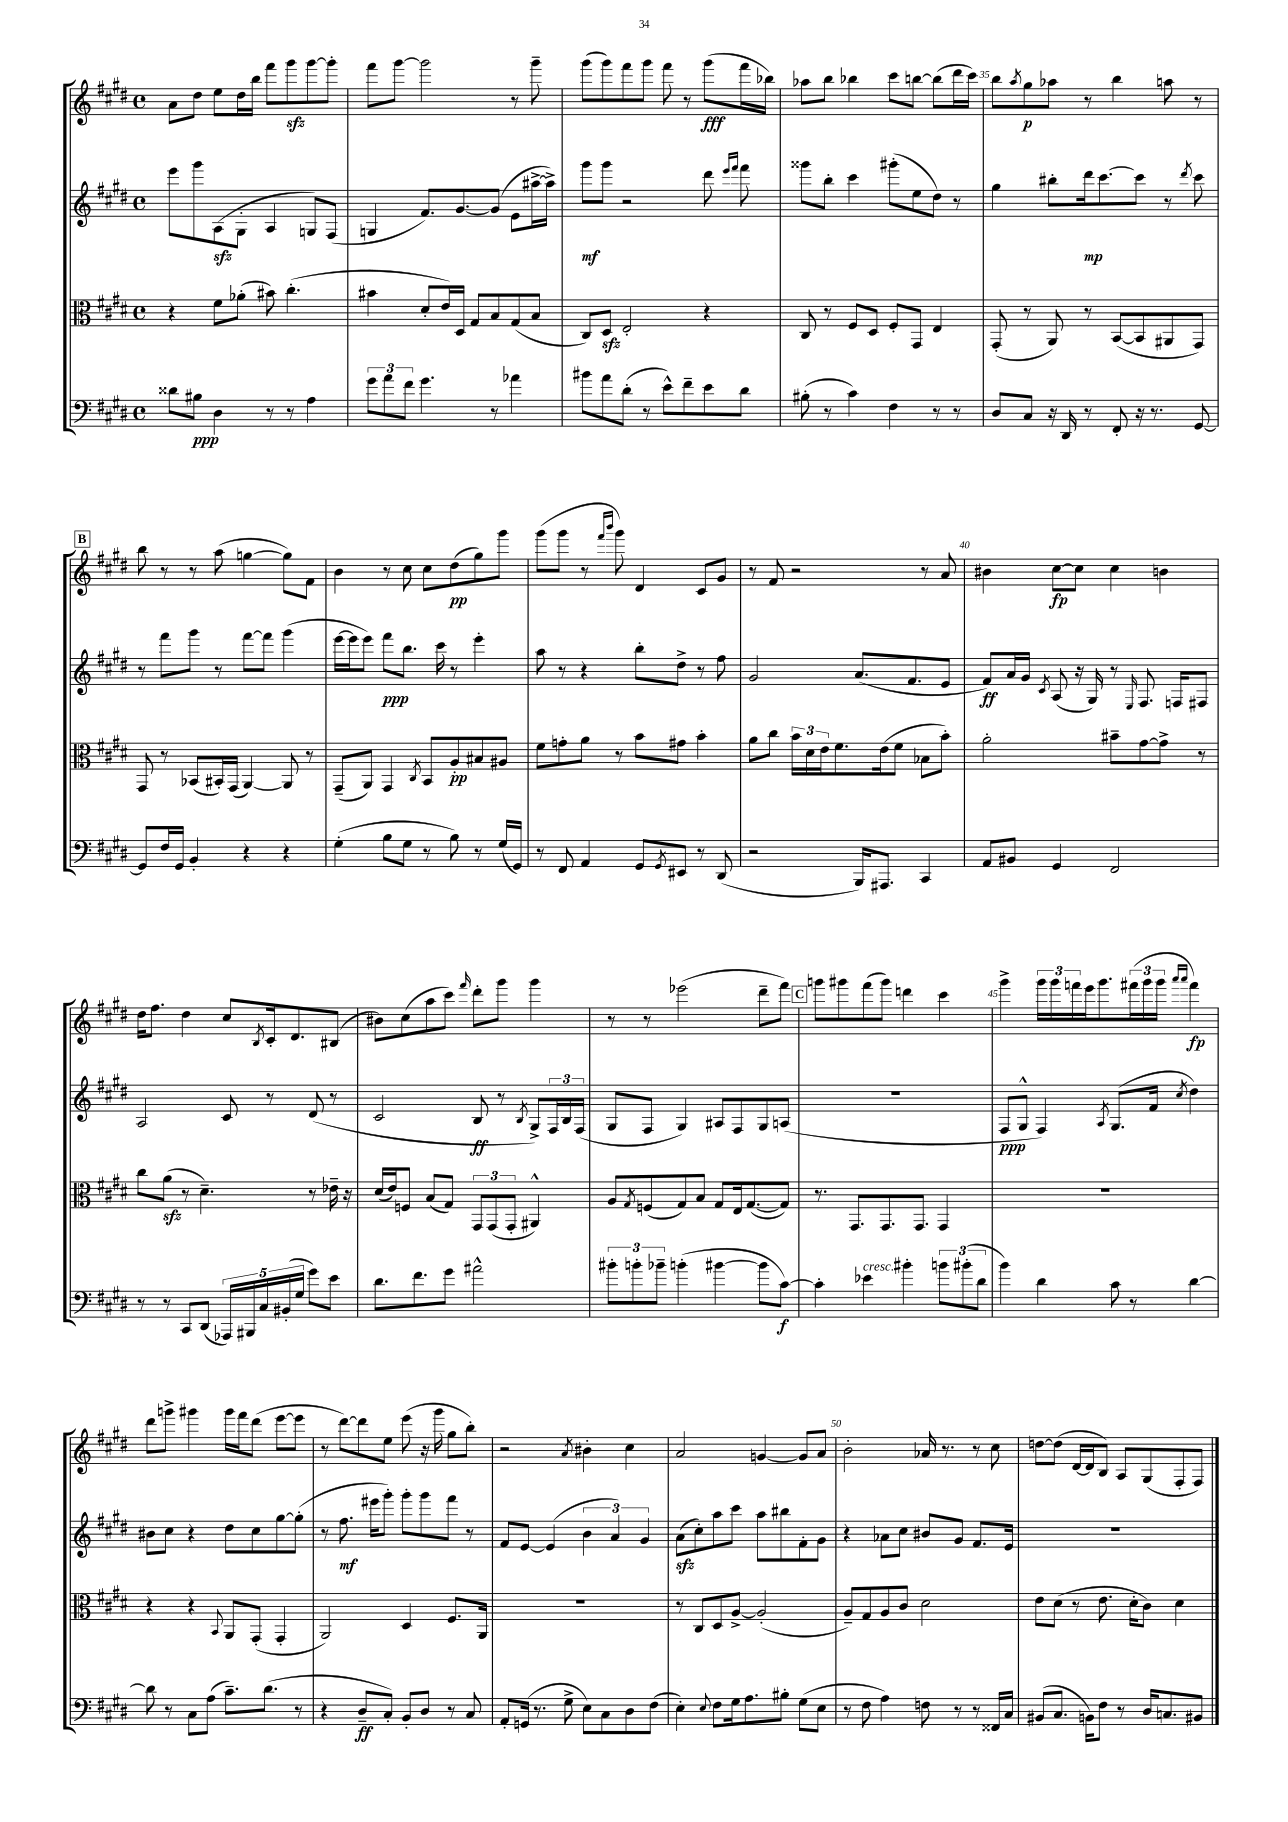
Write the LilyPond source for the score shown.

<<
\new StaffGroup <<
\new Staff = "s0" {
    \clef treble \key e \major \defaultTimeSignature \time 4/4
    a'8 dis''8 e''8 dis''16 b''16 fis'''8 gis'''8\sfz gis'''8~ gis'''8-. |
    fis'''8 gis'''8~ gis'''2 r8 gis'''8-- |
    gis'''8( gis'''8) fis'''8 gis'''8 fis'''8 r8 gis'''8\fff( fis'''16 bes''16) |
    aes''8 b''8 bes''4 cis'''8 b''8~ b''8( dis'''16 cis'''16) |
    b''8 \acciaccatura { a''8 } gis''8\p aes''8 r8 b''4 a''8 r8 |
    \mark \markup { \box "B" } b''8 r8 r8 a''8( g''4~ g''8) fis'8 |
    b'4 r8 cis''8 cis''8 dis''8\pp( gis''8) gis'''8 |
    gis'''8( gis'''8 r8 \grace { fis'''16 b'''16 } gis'''8) dis'4 cis'8 gis'8 |
    r8 fis'8 r2 r8 a'8 |
    bis'4 cis''8~\fp cis''8 cis''4 b'4 |
    dis''16 fis''8. dis''4 cis''8 \acciaccatura { b8 } cis'16-. dis'8. bis8( |
    bis'8) cis''8( a''8 cis'''8) \grace { fis'''16 } dis'''8-. gis'''8 gis'''4 |
    r8 r8 ees'''2( dis'''8-- fis'''8) |
    \mark \markup { \box "C" } g'''8 gis'''8 fis'''8( gis'''8) d'''4 cis'''4 |
    gis'''4-> \tuplet 3/2 { gis'''16 gis'''16 f'''16 } e'''16 gis'''8. \tuplet 3/2 { fis'''16( gis'''16 gis'''16 } \grace { a'''16 a'''16 } fis'''4\fp) |
    dis'''8 g'''8-> gis'''4 gis'''16 fis'''16 dis'''8( e'''8~ e'''8 |
    r8 dis'''8~) dis'''8 e''8 e'''8( r16 gis'''16 gis''8 b''8-.) |
    r2 \acciaccatura { a'8 } bis'4-. cis''4 |
    a'2 g'4~ g'8 a'8 |
    b'2-. aes'16 r8. r8 cis''8 |
    d''8~ d''8( dis'16~ dis'16 b8) a8 gis8( fis8-. fis8) \bar "|." |
}
\new Staff = "s1" {
    \clef treble \key e \major \defaultTimeSignature \time 4/4
    e'''8 gis'''8 a8\sfz( gis8-. a4 g8) fis8( |
    g4 fis'8.) gis'8.~ gis'8( e'8 ais''16~-> ais''16->) |
    gis'''8\mf gis'''8 r2 dis'''8 \grace { e'''16 fis'''16 } fis'''8 |
    gisis'''8 b''8-. cis'''4 gis'''8-.( e''8 dis''8) r8 |
    gis''4 bis''8-. dis'''16\mp cis'''8.~ cis'''8 r8 \acciaccatura { dis'''8 } cis'''8 |
    \mark \markup { \box "B" } r8 fis'''8 gis'''8 r8 fis'''8~ fis'''8 gis'''4( |
    e'''16~ e'''16 e'''8) fis'''8\ppp b''8. cis'''16 r8 e'''4-. |
    a''8 r8 r4 b''8-. dis''8-> r8 fis''8 |
    gis'2 a'8.( fis'8. e'8 |
    fis'8\ff) a'16 gis'16 \acciaccatura { cis'8 } a8( r16 gis16) r8 \grace { e16 } fis8. f16 fis8 |
    a2 cis'8 r8 dis'8( r8 |
    cis'2 b8\ff r8 \acciaccatura { b8 } gis8->) \tuplet 3/2 { fis16 b16 fis16( } |
    gis8 fis8 gis4) ais8 fis8 gis8 a8( |
    \mark \markup { \box "C" } R1 |
    fis8\ppp gis8-^ fis4) \acciaccatura { a8 } gis8.( fis'16 \acciaccatura { cis''8 } dis''4) |
    bis'8 cis''8 r4 dis''8 cis''8 gis''8~ gis''8-.( |
    r8 fis''8.\mf eis'''16 gis'''8-.) gis'''8-. gis'''8 fis'''8 r8 |
    fis'8 e'8~ e'4( \tuplet 3/2 { b'4 a'4) gis'4 } |
    a'8\sfz( cis''8-.) a''8 cis'''8 a''8 bis''8 fis'8-. gis'8 |
    r4 aes'8 cis''8 bis'8 gis'8 fis'8. e'16 |
    R1 \bar "|." |
}
\new Staff = "s2" {
    \clef alto \key e \major \defaultTimeSignature \time 4/4
    r4 fis'8 aes'8-.( bis'8) cis''4.-.( |
    bis'4 dis'8-. e'16) dis16 gis8 b8 gis8( b8 |
    cis8) dis8\sfz e2-. r4 |
    cis8 r8 fis8 dis8 fis8-. gis,8 e4 |
    gis,8-.( r8 a,8) r8 b,8~( b,8 ais,8 gis,8) |
    \mark \markup { \box "B" } gis,8 r8 bes,8( bis,16-.) gis,16( a,4~) a,8 r8 |
    gis,8--( a,8) gis,4 \acciaccatura { cis8 } b,8 a8-.\pp bis8 ais8 |
    fis'8 g'8-. a'8 r8 b'8 gis'8 b'4-. |
    a'8 cis''8 \tuplet 3/2 { b'16 dis'16 e'16 } fis'8. e'16( fis'8 bes8 b'8-.) |
    a'2-. bis'8-- gis'8~ gis'8-> r8 |
    cis''8 a'8\sfz( r8 dis'4.--) r8 ees'16-- r16 |
    dis'16( e'16) f8 b8( gis8) \tuplet 3/2 { gis,8 gis,8( gis,8-. } ais,4-^) |
    a8 \acciaccatura { gis8 } f8( gis8) b8 gis8 e16 gis8.~( gis8) |
    \mark \markup { \box "C" } r8. gis,8. gis,8. gis,8. gis,4 |
    R1 |
    r4 r4 \appoggiatura { b,8 } a,8 gis,8-.( gis,4-. |
    a,2) dis4 fis8. a,16 |
    R1 |
    r8 cis8 dis8 a8~-> a2-.( |
    a8--) gis8 a8 cis'8 dis'2 |
    e'8 dis'8( r8 e'8. dis'16-. cis'8) dis'4 \bar "|." |
}
\new Staff = "s3" {
    \clef bass \key e \major \defaultTimeSignature \time 4/4
    disis'8 bis8\ppp dis4 r8 r8 a4 |
    \tuplet 3/2 { gis'8 a'8 fis'8 } gis'4. r8 aes'4 |
    bis'8 a'8 dis'8-.( r8 e'8-^) fis'8-- e'8 dis'8 |
    bis8-.( r8 cis'4) fis4 r8 r8 |
    dis8 cis8 r16 dis,16 r8 fis,8-. r16 r8. gis,8~ |
    \mark \markup { \box "B" } gis,8 fis16 gis,16 b,4-. r4 r4 |
    gis4-.( b8 gis8 r8 b8) r8 gis16( gis,16) |
    r8 fis,8 a,4 gis,8 \acciaccatura { gis,8 } eis,8 r8 dis,8( |
    r2 b,,16) ais,,8. cis,4 |
    a,8 bis,8 gis,4 fis,2 |
    r8 r8 cis,8 dis,8( \tuplet 5/4 { aes,,16) bis,,16 cis16 bis,16-.( gis16 } gis'8) e'8 |
    dis'8. fis'8. gis'8 ais'2-^ |
    \tuplet 3/2 { bis'8-. b'8-. bes'8-- } b'4-.( bis'4~ bis'8 cis'8~\f) |
    \mark \markup { \box "C" } cis'4-. ees'4^\markup { \italic "cresc." } bis'4-. \tuplet 3/2 { b'8 bis'8-.( dis'8 } |
    b'4) dis'4 cis'8 r8 dis'4~ |
    dis'8 r8 cis8 a8( cis'8.--) dis'8.( r8 |
    r4 dis8--\ff cis8-.) b,8-. dis8 r8 cis8 |
    a,8-. g,16( r8. gis8-> e8) cis8 dis8 fis8( |
    e4-.) \appoggiatura { e8 } fis8 gis16 a8. bis8-. gis8( e8 |
    r8 fis8 a4) f8 r8 r8 fisis,16 cis16 |
    bis,8( cis8. b,16) fis8 r8 dis16 c8. bis,8 \bar "|." |
}
>>
>>
\layout { \context { \Score currentBarNumber = #31 \override BarNumber.break-visibility = ##(#f #t #t) barNumberVisibility = #(every-nth-bar-number-visible 5) } }
